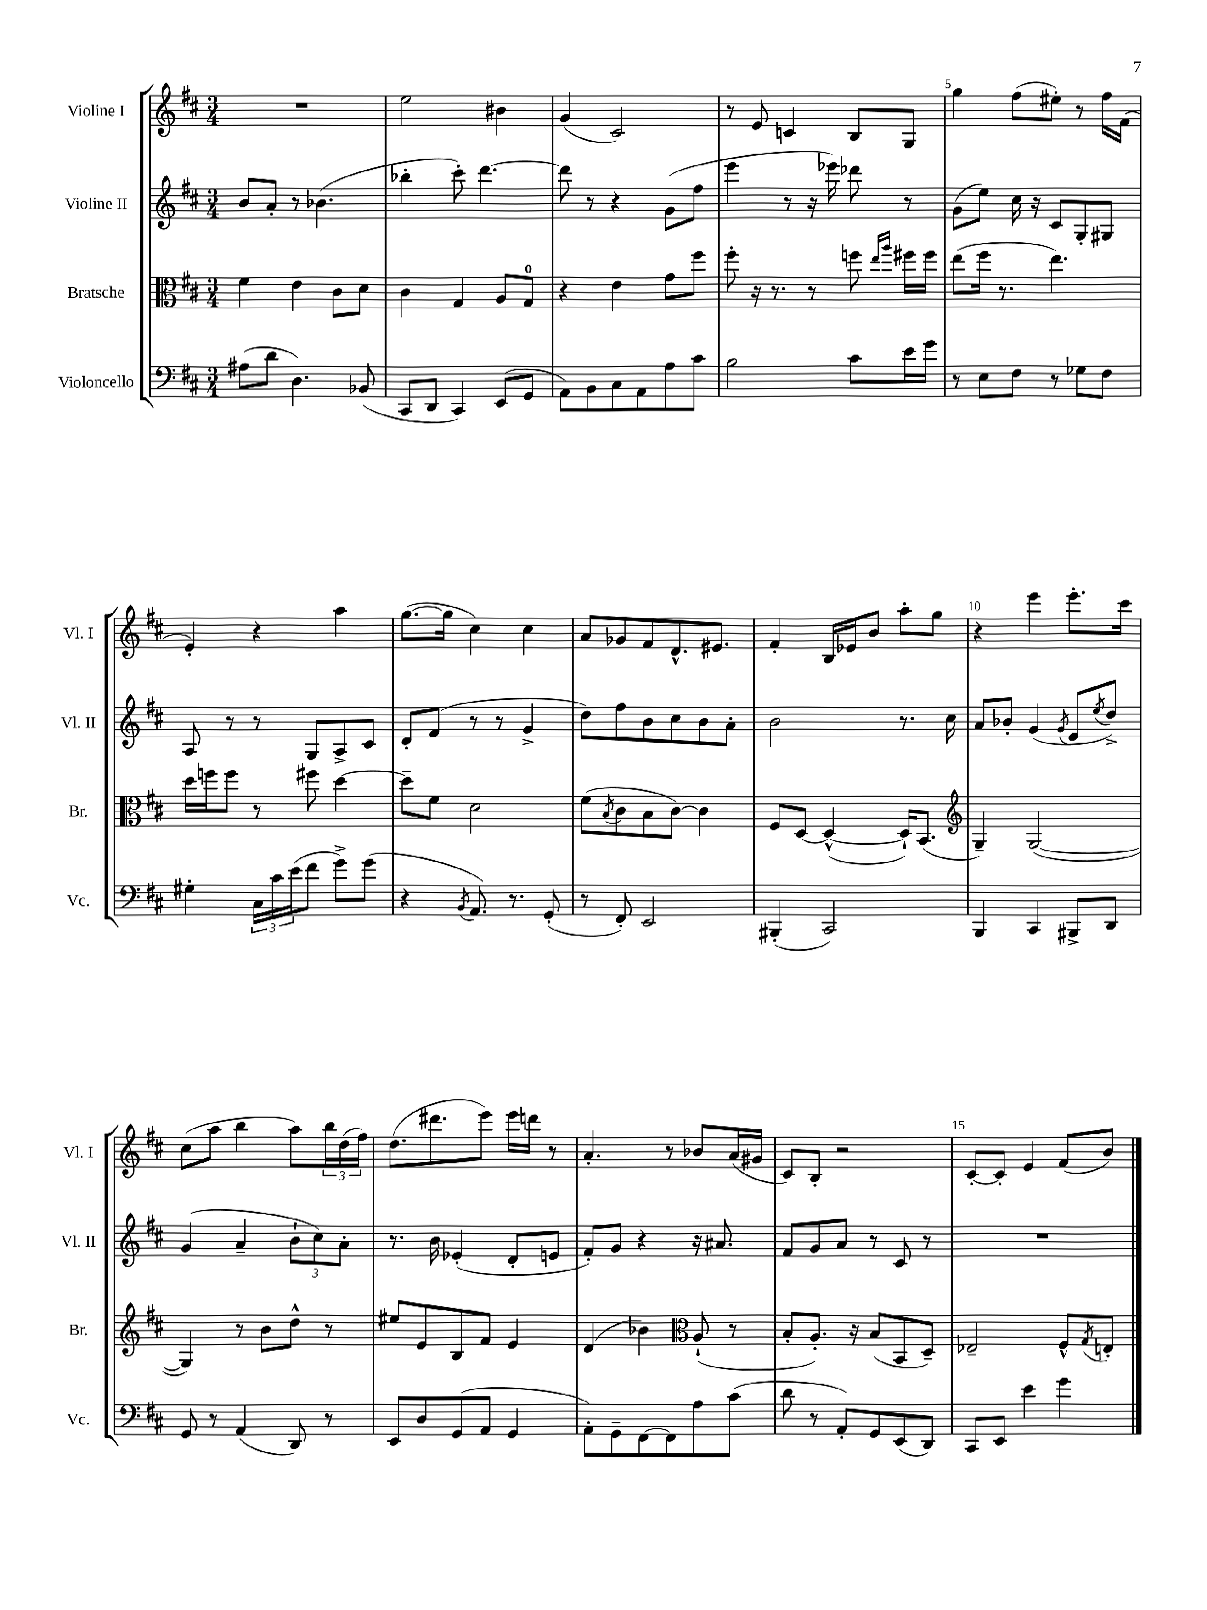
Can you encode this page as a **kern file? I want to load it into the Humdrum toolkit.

**kern	**kern	**kern	**kern
*part4	*part3	*part2	*part1
*staff4	*staff3	*staff2	*staff1
*I"Violoncello	*I"Bratsche	*I"Violine II	*I"Violine I
*I'Vc.	*I'Br.	*I'Vl. II	*I'Vl. I
*clefF4	*clefC3	*clefG2	*clefG2
*k[f#c#]	*k[f#c#]	*k[f#c#]	*k[f#c#]
*M3/4	*M3/4	*M3/4	*M3/4
=1	=1	=1	=1
(8A#X\L	4f#\	8b/L	2.r
8d\J	.	8a'/J	.
4.D\)	4e\	8r	.
.	.	(4.b-X\	.
.	8c#\L	.	.
(8BB-X/	8d\J	.	.
=2	=2	=2	=2
8CC#/L	4c#\	4bb-X'\	2ee\
8DD/J	.	.	.
4CC#/)	4G/	8ccc#'\)	.
.	.	[4.ddd\	.
(8EE/L	8A/L	.	4b#X\
8GG/J	8G/J	.	.
=3	=3	=3	=3
8AA\L)	4r	8ddd\]	(4g/
8BB\	.	8r	.
8C#\	4e\	4r	2c#/)
8AA\	.	.	.
8A\	8g\L	(8g\L	.
8c#\J	8ff#\J	8ff#\J	.
=4	=4	=4	=4
2B\	8ff#'\	4eee\	8r
.	16r	.	8e/
.	8.r	.	.
.	.	8r	4cn/
.	8r	16r	.
.	.	16eee-X\)	.
8c#\L	8ffn\	8ddd-X\	8B/L
.	16qqee/LL	.	.
.	16qqaa/JJ	.	.
16e\L	16ff#X\LL	8r	8G/J
16g\JJ	16ff#\JJ	.	.
=5	=5	=5	=5
8r	(8ee\L	(8g\L	4gg\
8E\L	16ff#\Jk	8ee\J)	.
.	8.r	.	.
8F#\J	.	16cc#\	(8ff#\L
.	.	16r	.
8r	4.ee\)	8c#/L	8ee#X'\J)
8G-X\L	.	8G'/	8r
8F#\J	.	8G#X/J	16ff#\LL
.	.	.	(16f#\JJ
!!LO:LB:g=z
=6	=6	=6	=6
4G#X'\	16dd\LL	8A/	4e'/)
.	16ffn\J	.	.
.	8ff\J	8r	.
24C#\LL	8r	8r	4r
24c#\	.	.	.
(24e\J	.	.	.
8f#\J	8ff#X\	8G/L	.
8g^\L)	[4dd\	8A^/	4aa\
(8g\J	.	8c#/J	.
=7	=7	=7	=7
4r	8dd~\L]	8d'/L	([8.gg\L
.	8f#\J	(8f#/J	.
.	.	.	16gg\Jk]
8qBB/	.	.	.
8.AA/)	2d\	8r	4cc#\)
.	.	8r	.
8.r	.	.	.
.	.	4g^/	4cc#\
(8GG'/	.	.	.
=8	=8	=8	=8
8r	(8f#\L	8dd\L)	8a/L
.	8qB/	.	.
8FF#'/)	8c#\	8ff#\	8g-X/
2EE/	8B\	8b\	8f#/
.	[8c#\J)	8cc#\	8.d^^/
.	4c#\]	8b\	.
.	.	.	8.e#X/J
.	.	8a'\J	.
=9	=9	=9	=9
(4BBB#X'/	8F#/L	2b\	4f#'/
.	[8D/J	.	.
2CC#/)	(4D^^/_	.	16B/LL
.	.	.	16e-X/J
.	.	.	8b/J
.	16D`/KL])	8.r	8aa'\L
.	(8.BB/J	.	.
.	.	.	8gg\J
.	.	16cc#\	.
=10	=10	=10	=10
*	*clefG2	*	*
4BBB/	4G~/)	8a/L	4r
.	.	8b-X'/J	.
4CC#/	([2G/	(4g/	4eee\
.	.	8qg/	.
8BBB#X^/L	.	8e/L	8.eee'\L
.	.	8qee/	.
8DD/J	.	8dd^/J)	.
.	.	.	16ccc#\Jk
!!LO:LB:g=z
=11	=11	=11	=11
8GG/	4G/])	(4g/	(8cc#\L
8r	.	.	8aa\J
(4AA/	8r	4a~/	4bb\
.	8b\L	.	.
8DD/)	8dd^^\J	12b`\L	8aa\L)
.	.	12cc#\)	.
8r	8r	.	24bb\L
.	.	12a'\J	(24dd\
.	.	.	24ff#\JJ)
=12	=12	=12	=12
8EE/L	8ee#X/L	8.r	(8.dd\L
8D/	8e/	.	.
.	.	16b\	8.ddd#X\
(8GG/	8B/	(4e-X'/	.
8AA/J	8f#/J	.	8eee\J)
4GG/	4e/	8d'/L	16eee\LL
.	.	.	16dddn\JJ
.	.	8en/J	8r
=13	=13	=13	=13
8AA'\L)	(4d/	8f#'/L)	4.a'/
8GG~\	.	8g/J	.
[8FF#\	4b-X\)	4r	.
8FF#\]	.	.	8r
*	*clefC3	*	*
8A\	(8A`/	16r	8b-X/L
.	.	8.a#X/	.
(8c#\J	8r	.	(16a/L
.	.	.	16g#X/JJ
=14	=14	=14	=14
8d\	8B'/L	8f#/L	8c#/L)
8r	8.A'/J)	8g/	8B'/J
8AA'/L)	.	8a/J	2r
.	16r	.	.
8GG/	(8B/L	8r	.
(8EE/	8BB/	8c#/	.
8DD/J)	8D~/J)	8r	.
=15	=15	=15	=15
8CC#/L	2E-X~/	2.r	[8c#'/L
8EE/J	.	.	8c#'/J]
4e\	.	.	4e/
4g\	8F#^^/L	.	(8f#/L
.	8qG/	.	.
.	8En'/J	.	8b/J)
==	==	==	==
*-	*-	*-	*-
